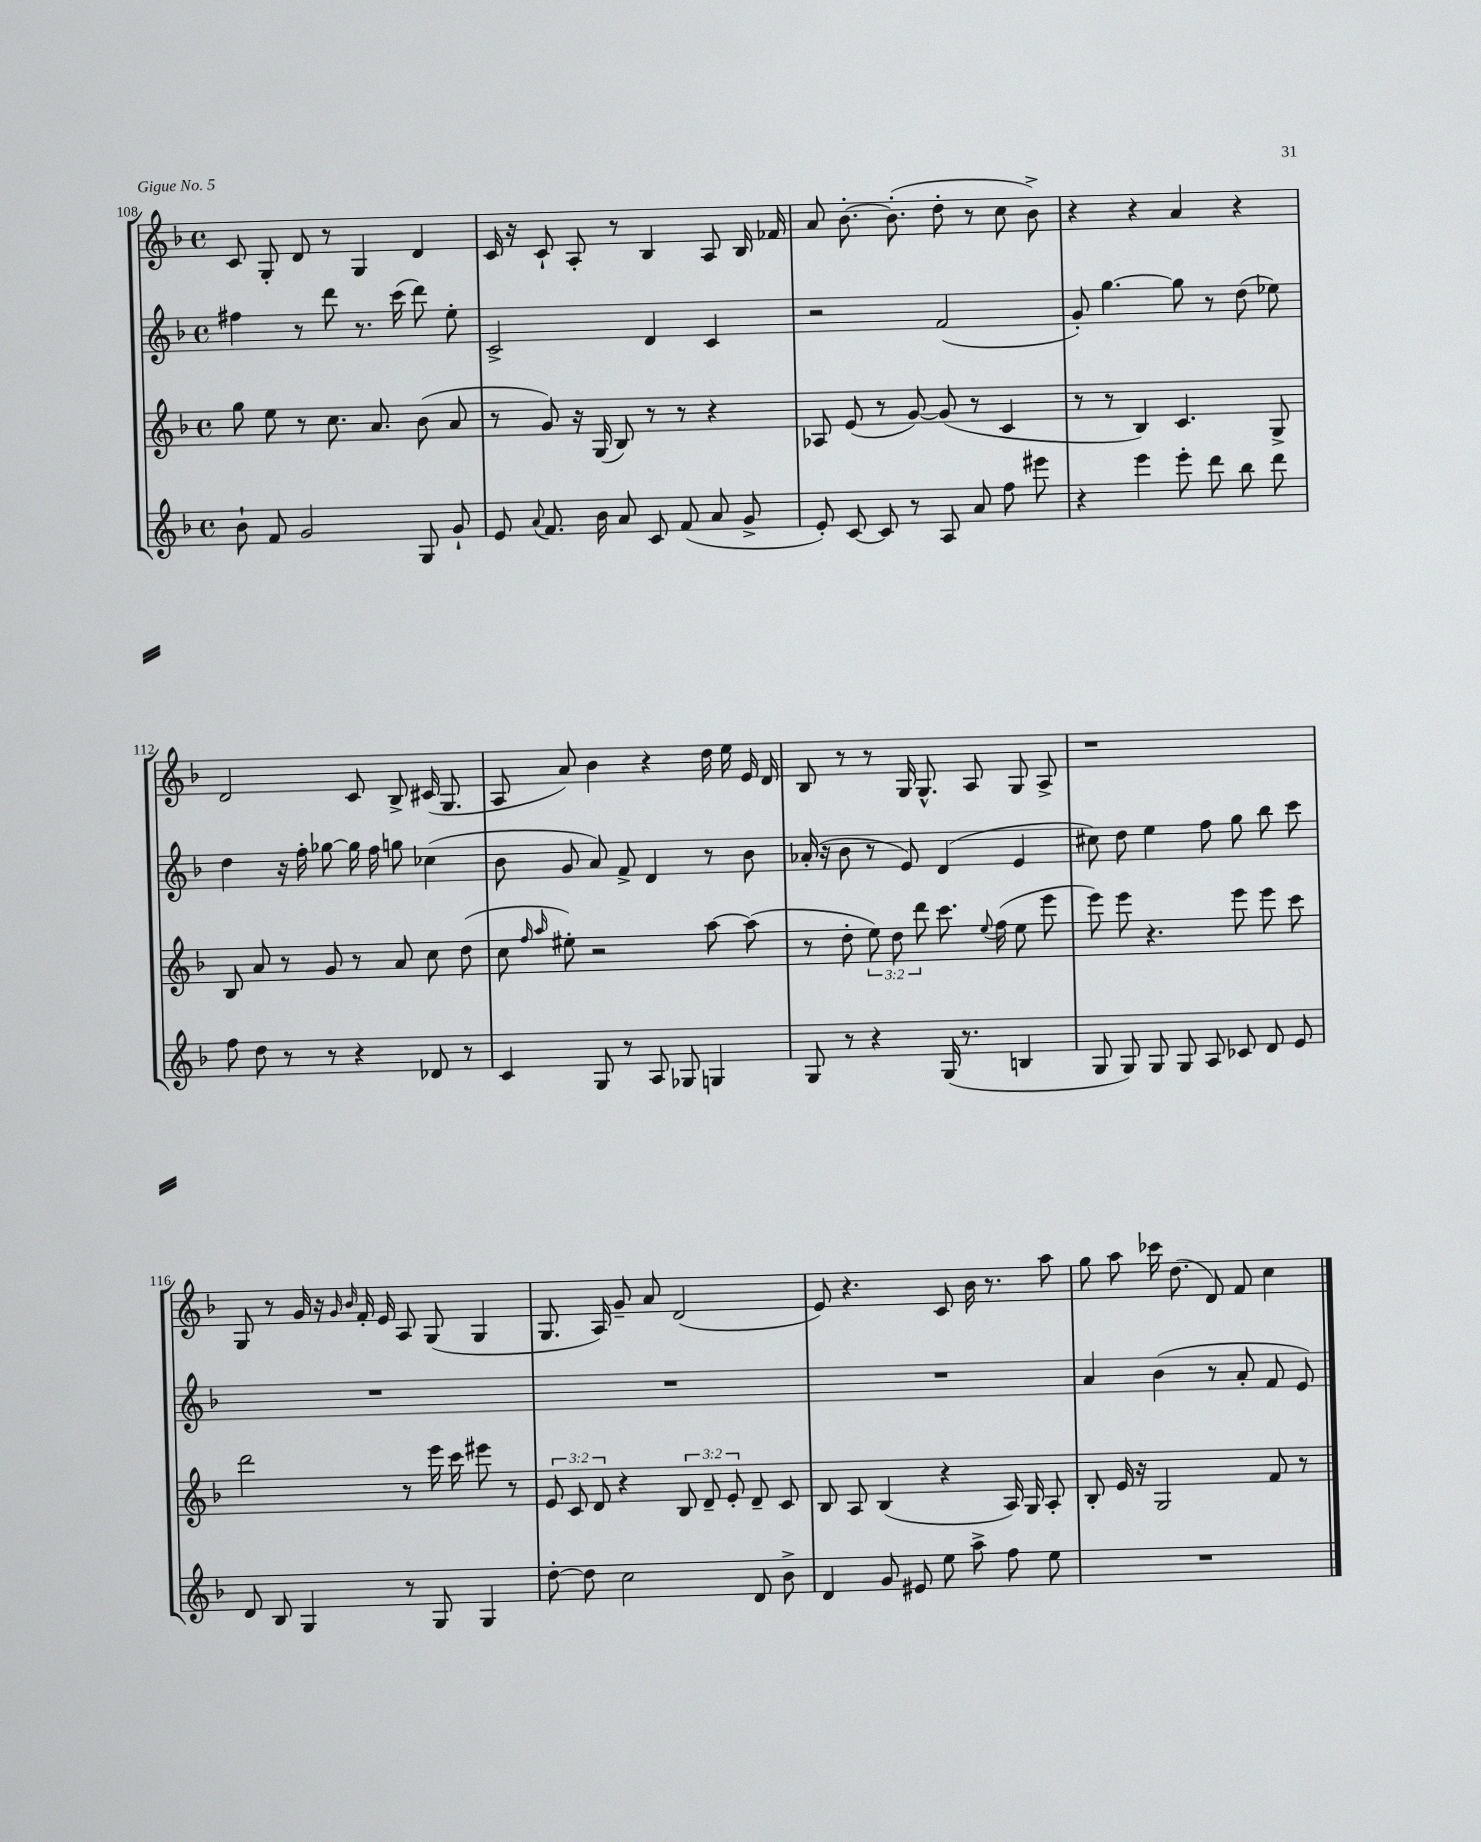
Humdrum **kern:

**kern	**kern	**kern	**kern
*staff4	*staff3	*staff2	*staff1
*clefG2	*clefG2	*clefG2	*clefG2
*k[b-]	*k[b-]	*k[b-]	*k[b-]
*M4/4	*M4/4	*M4/4	*M4/4
*met(c)	*met(c)	*met(c)	*met(c)
8b-`	8gg	4ff#	8c
8f	8ee	.	8G'
2g	8r	8r	8d
.	8.cc	8ddd	8r
.	.	8.r	4G
.	8.a	.	.
.	.	(16ccc	.
8G	(8b-	8ddd)	4d
8g`	8a	8ee'	.
=	=	=	=
8e	8r	2c^	16c
.	.	.	16r
8qqa	.	.	.
8.f	8g)	.	8c`
.	16r	.	8A'
16b-	(16G	.	.
8a	8B-)	.	8r
8c	8r	4d	4B-
(8f	8r	.	.
8a	4r	4c	8A
8g^	.	.	16B-
.	.	.	16f-
=	=	=	=
8e')	8A-	2r	8a
[8c	(8e	.	[8.b-'
8c]	8r	.	.
.	.	.	(8.b-']
8r	[8g)	.	.
8A	(8g]	(2f	8dd'
8a	8r	.	8r
8ff	4c	.	8cc
8eee#	.	.	8b-^)
=	=	=	=
4r	8r	8g')	4r
.	8r	[4.gg	.
4eee	4B-)	.	4r
8eee'	4.c	8gg]	4a
8ddd	.	8r	.
8bb-	.	(8dd	4r
8ddd	8G^	8ee-)	.
=	=	=	=
8ff	8B-	4dd	2d
8dd	8a	.	.
8r	8r	16r	.
.	.	16ff'	.
8r	8g	[8gg-	.
4r	8r	16gg-]	8c
.	.	16ff	.
.	8a	8gg	8B-^
8d-	8cc	(4cc-	(16c#
.	.	.	8.G
8r	(8dd	.	.
=	=	=	=
4c	8cc	8b-	8A
.	16qqff	.	.
.	16qqaa	.	.
.	8ee#')	8g	8a)
8G	2r	8a)	4b-
8r	.	8f^	.
8A	.	4d	4r
8G-	.	.	.
4G	[8aa	8r	16dd
.	.	.	16ee
.	(8aa]	8b-	16e
.	.	.	16d
=	=	=	=
8G	8r	(16a-'	8B-
.	.	16r	.
8r	8dd'	8b-	8r
4r	12ee)	8r	8r
.	12dd	.	.
.	.	8e)	16G
.	12ddd	.	.
.	.	.	8.G^^
(16G	8.ccc	(4d	.
8.r	.	.	.
.	.	.	8A
.	8qqee	.	.
.	(16ff	.	.
4B	8ee	4e	8G
.	8eee	.	8A^
=	=	=	=
8G	8eee)	8cc#)	1r
8G)	8eee	8dd	.
8G	4.r	4ee	.
8G	.	.	.
8A	.	8ff	.
8c-	8eee	8gg	.
8d	8eee	8bb-	.
8e	8ccc	8ccc	.
=	=	=	=
8d	2ddd	1r	8G
8B-	.	.	8r
4G	.	.	16g
.	.	.	16r
.	.	.	16qqg
.	.	.	16qqb-
.	.	.	16f'
.	.	.	16e
8r	8r	.	8A
8G	16eee	.	(8G
.	16ccc	.	.
4G	8eee#	.	4G
.	8r	.	.
=	=	=	=
[8dd'	12e	1r	8.G
.	12c	.	.
8dd]	.	.	.
.	12d	.	.
.	.	.	16A)
2cc	4r	.	8g~
.	.	.	8a
.	12B-	.	(2d
.	12d~	.	.
.	12e'	.	.
8d	8d~	.	.
8b-^	8c	.	.
=	=	=	=
4d	8B-	1r	8e)
.	8A	.	4.r
8g	(4B-	.	.
8e#	.	.	.
8ee	4r	.	8c
8aa^	.	.	16b-
.	.	.	8.r
8ff	16A)	.	.
.	16G	.	.
8ee	8A'	.	8aa
=	=	=	=
1r	8B-'	4a	8gg
.	16e	.	8aa
.	16r	.	.
.	2G	(4b-	16ccc-
.	.	.	(8.dd
.	.	8r	8d)
.	.	8a'	8f
.	8f	8f	4cc
.	8r	8e)	.
==	==	==	==
*-	*-	*-	*-
